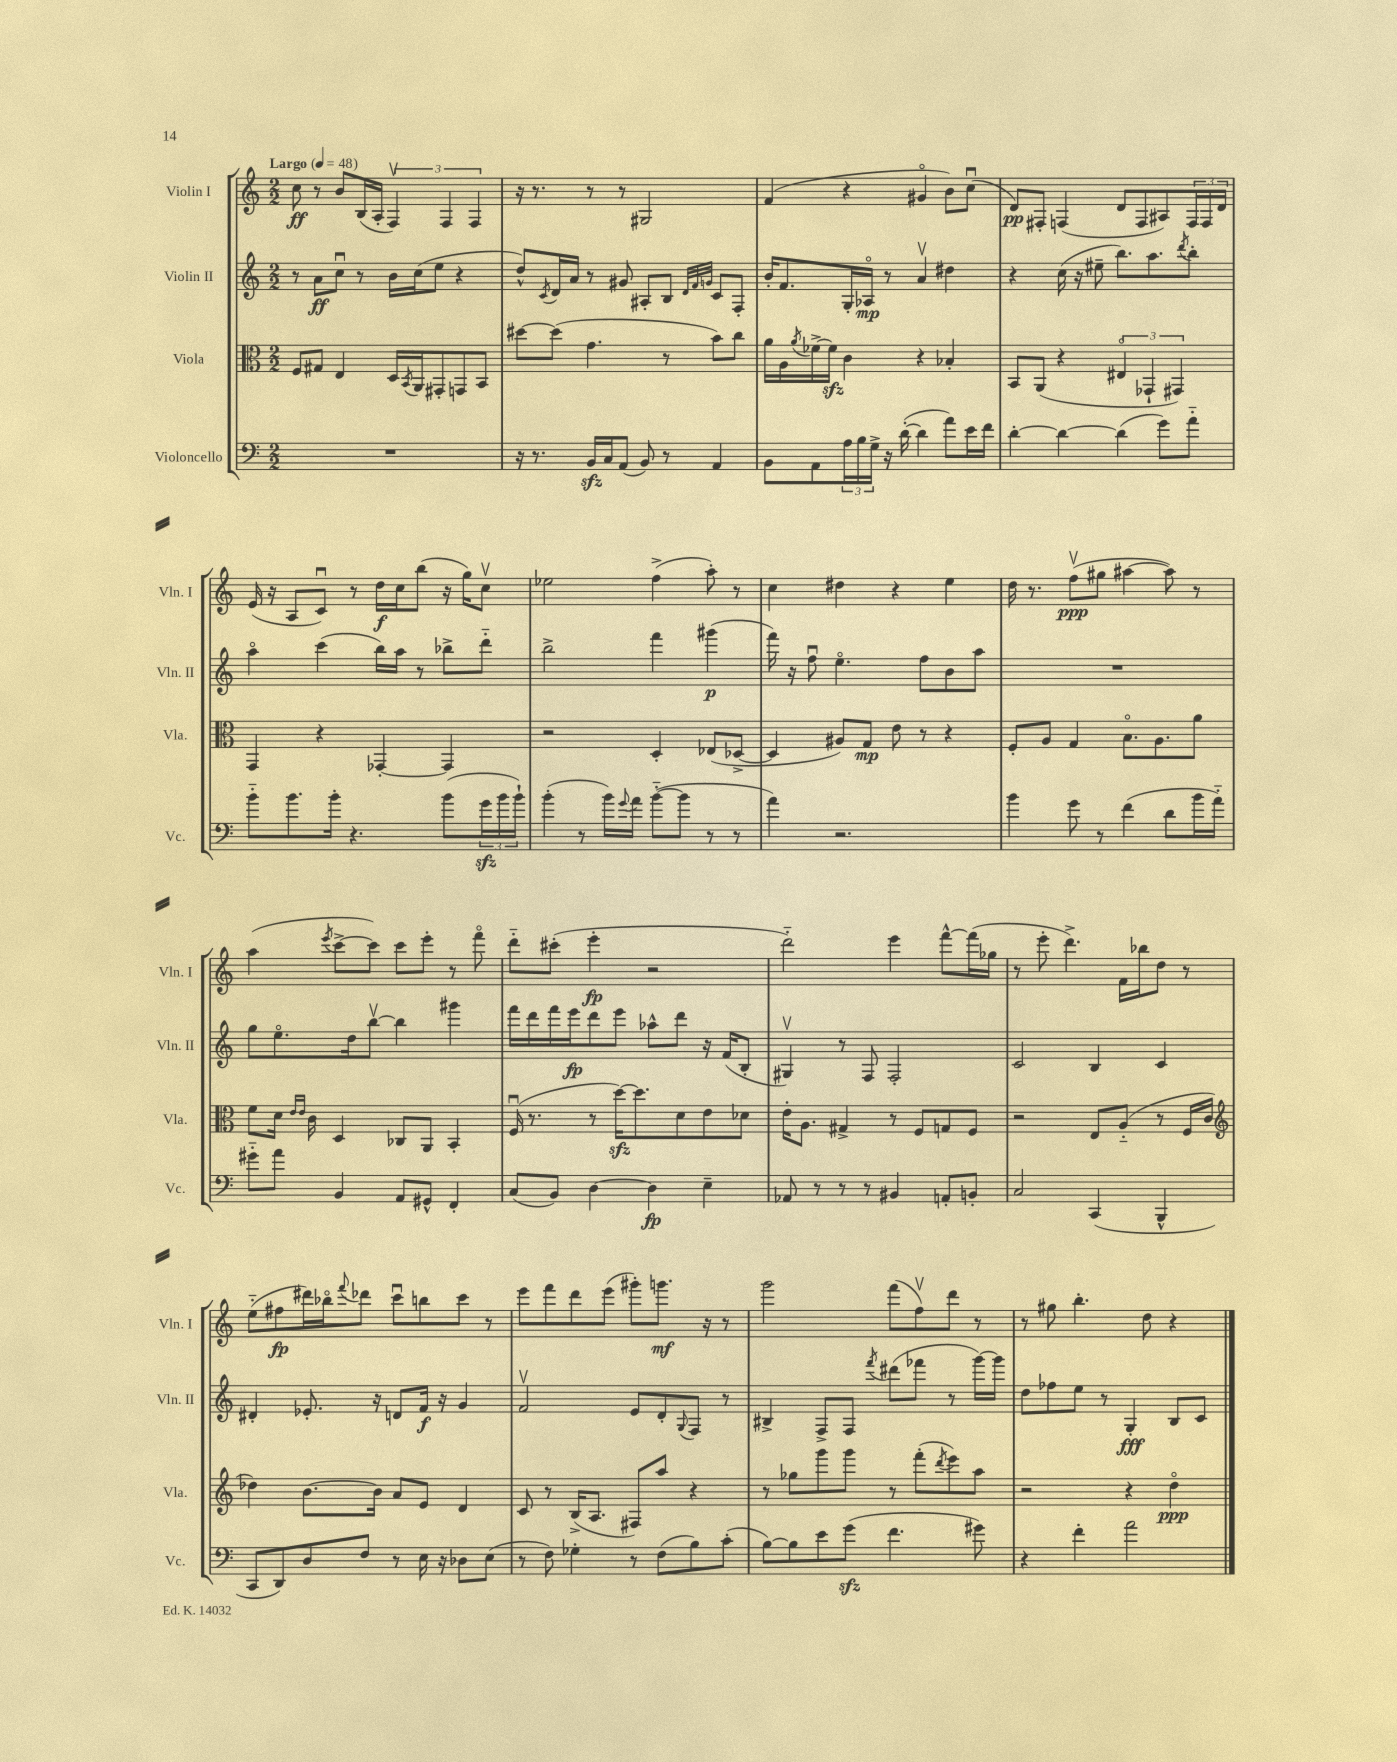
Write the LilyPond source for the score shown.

<<
\new StaffGroup <<
\new Staff = "s0" \with { instrumentName = "Violin I" shortInstrumentName = "Vln. I" } {
    \clef treble \key c \major \numericTimeSignature \time 2/2 \tempo "Largo" 4 = 48
    c''8\ff r8 b'8 b16( a16-. \tuplet 3/2 { f4\upbow) f4 f4 } |
    r16 r8. r8 r8 gis2 |
    f'4( r4 gis'4\flageolet b'8) c''8\downbow( |
    d'8\pp) fis8-. f4( d'8 f8 ais8) \tuplet 3/2 { f16 f16 d'16 } |
    e'16( r16 a8 c'8\downbow) r8 d''16\f c''16 b''8( r16 g''16) c''8\upbow |
    ees''2 f''4->( a''8-.) r8 |
    c''4 dis''4 r4 e''4 |
    d''16 r8. f''8\upbow\ppp( gis''8 ais''4~ ais''8) r8 |
    a''4( \acciaccatura { e'''8 } c'''8~-> c'''8) c'''8 e'''8-. r8 f'''8\flageolet |
    d'''8-_ cis'''8-.( e'''4-.\fp r2 |
    d'''2-_) e'''4 f'''8~-^ f'''16( ges''16 |
    r8 e'''8-. d'''4.->) f'16 bes''16 d''8 r8 |
    e''8-_( fis''8\fp dis'''16) bes''16\flageolet \appoggiatura { f'''8 } des'''8 c'''8\downbow b''8 c'''8 r8 |
    e'''8 f'''8 d'''8 e'''8( gis'''8-.) g'''8.\mf r16 r8 |
    g'''2 f'''8( f''8\upbow) d'''8 r8 |
    r8 gis''8 b''4.-. d''8 r4 \bar "|." |
}
\new Staff = "s1" \with { instrumentName = "Violin II" shortInstrumentName = "Vln. II" } {
    \clef treble \key c \major \numericTimeSignature \time 2/2
    r8 a'8\ff c''8\downbow r8 b'16 c''16( e''8 r4 |
    d''8-^) \acciaccatura { c'8 } d'16 a'16 r8 gis'8 ais8-. b8 \grace { d'32 f'32 g'32 } c'8 f8-. |
    b'16-. f'8. g16-. aes16\flageolet\mp r8 a'4\upbow dis''4 |
    r4 c''16( r16 eis''8-- b''8.) a''8. \acciaccatura { d'''8 } b''8-. |
    a''4\flageolet c'''4( b''16) a''16 r8 bes''8-> d'''8-_ |
    b''2-> f'''4 gis'''4\p( |
    f'''16) r16 f''8\downbow e''4.\flageolet f''8 b'8 a''8 |
    R1 |
    g''8 e''8.\flageolet d''16 b''8~\upbow b''4 gis'''4 |
    f'''16 d'''16 f'''16 e'''16\fp d'''8 e'''8 aes''8-^ d'''8 r16 f'16( b8-. |
    gis4\upbow) r8 f8 f2-. |
    c'2 b4 c'4 |
    dis'4-. ees'8.-. r16 d'8 f'16\f r16 g'4 |
    f'2\upbow e'8 d'8-. \appoggiatura { g8 } f8 r8 |
    bis4-> f8-> f8 \acciaccatura { f'''8 } dis'''8( fes'''8 r8 g'''16~) g'''16 |
    d''8 fes''8 e''8 r8 g4-.\fff b8 c'8 \bar "|." |
}
\new Staff = "s2" \with { instrumentName = "Viola" shortInstrumentName = "Vla." } {
    \clef alto \key c \major \numericTimeSignature \time 2/2
    f8 gis8 e4 d16 \acciaccatura { b,8 } a,16 gis,8-. g,8 b,8 |
    dis''8~ dis''8( g'4. r8 b'8) c''8 |
    a'16 a16 \acciaccatura { a'8 } fes'16~-> fes'16\sfz c'4 r4 bes4-. |
    b,8 a,8( r4 \tuplet 3/2 { eis4\flageolet ges,4-! gis,4) } |
    g,4 r4 ges,4~-. ges,4 |
    r2 d4-. ees8( des8~-> |
    des4 ais8) g8\mp e'8 r8 r4 |
    f8-. a8 g4 b8.\flageolet a8. a'8 |
    f'8 d'16 \grace { e'16 e'16 } c'16 d4 ces8 a,8 b,4-. |
    f16\downbow( r8. r8 d''16~\sfz) d''8. d'8 e'8 des'8 |
    e'16-. a8. gis4-> r8 f8 g8 f8 |
    r2 e8 a8-_( r8 f16 c'16 |
    \clef treble des''4) b'8.~ b'16 a'8 e'8 d'4 |
    c'8 r8 b16->( a8. fis8) a''8 r4 |
    r8 ges''8 g'''8 g'''8 r8 f'''8-.( \acciaccatura { d'''8 } e'''8) a''8 |
    r2 r4 d''4\flageolet\ppp \bar "|." |
}
\new Staff = "s3" \with { instrumentName = "Violoncello" shortInstrumentName = "Vc." } {
    \clef bass \key c \major \numericTimeSignature \time 2/2
    R1 |
    r16 r8. b,16\sfz c16 a,8( b,8) r8 a,4 |
    b,8 a,8 \tuplet 3/2 { a16 b16 g16-> } r16 d'16~-.( d'4 a'8) e'16 f'16 |
    d'4~-. d'4~ d'4( g'8) a'8-_ |
    b'8-_ b'8. b'16-. r4. b'8( \tuplet 3/2 { g'16\sfz b'16 b'16-!) } |
    b'4-.( r8 b'16) \appoggiatura { g'8 } a'16 b'8~-_( b'8 r8 r8 |
    a'4) r2. |
    b'4 g'8 r8 f'4( d'8 b'16 a'16-_) |
    gis'8-_ a'8 b,4 a,8 gis,8-^ f,4-. |
    c8( b,8) d4~ d4\fp e4-- |
    aes,8 r8 r8 r8 bis,4 a,8-. b,8-. |
    c2 c,4( b,,4-^ |
    c,8 d,8) d8 f8 r8 e16 r16 des8 e8( |
    r8 f8) ges4-. r8 f8( b8) c'8-.( |
    b8~) b8 e'8 g'8\sfz( f'4. gis'8) |
    r4 f'4-. a'2 \bar "|." |
}
>>
>>
\layout { \context { \Score \remove "Bar_number_engraver" } }
